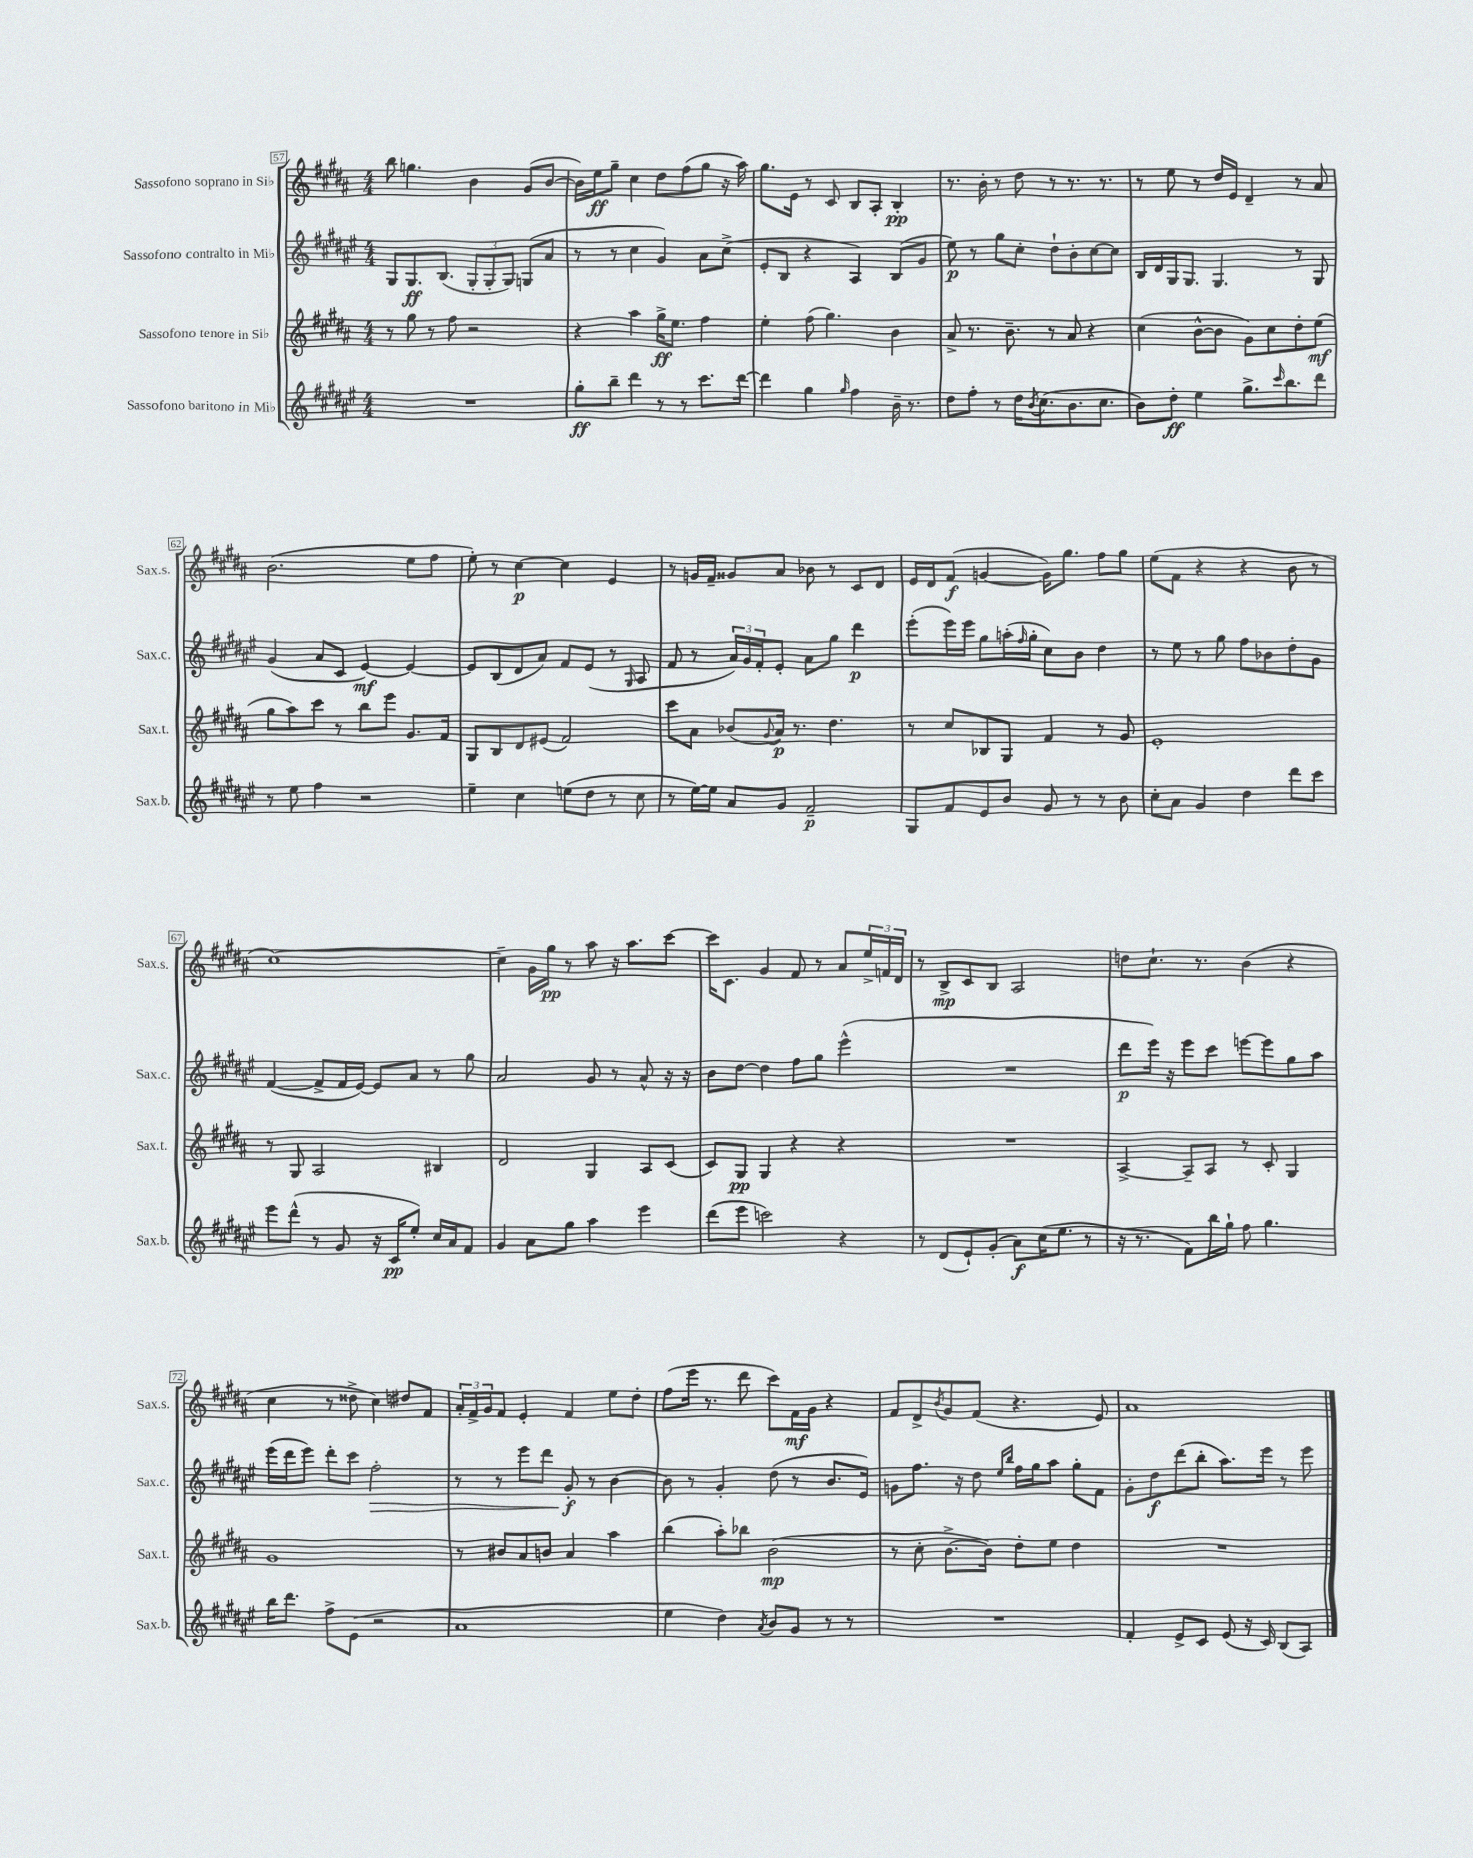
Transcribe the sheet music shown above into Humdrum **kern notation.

**kern	**kern	**kern	**kern
*staff4	*staff3	*staff2	*staff1
*clefG2	*clefG2	*clefG2	*clefG2
*k[f#c#g#d#a#e#]	*k[f#c#g#d#a#]	*k[f#c#g#d#a#e#]	*k[f#c#g#d#a#]
*M4/4	*M4/4	*M4/4	*M4/4
1r	8r	8G#	8bb
.	8gg#	8.G#	4.gg
.	8r	.	.
.	.	(8.B	.
.	8ff#	.	.
.	2r	12G#'	4b
.	.	12G#'	.
.	.	12G#)	.
.	.	(8G	(8g#
.	.	8a#	[8b
=	=	=	=
8gg#'	4r	8r	16b])
.	.	.	16ee
8bb~	.	8r	8gg#~
4ddd#	4aa#	4cc#	4cc#
8r	16gg#^	4g#)	8dd#
.	8.ee	.	.
8r	.	.	(8ff#
8.ccc#	4ff#	8a#	8gg#
.	.	(8cc#^	16r
[16ddd#	.	.	16aa#)
=	=	=	=
4ddd#]	4ee'	8e#'	8.gg#
.	.	8B	.
.	.	.	16e
4gg#	(8ff#	4r	8r
.	4.gg#)	.	8c#
16qqgg#	.	.	.
4ff#	.	4A#)	8B
.	.	.	8A#'
16b~	4b	(8B	4B'
8.r	.	.	.
.	.	8g#	.
=	=	=	=
8dd#	8a#^	8ee#)	8.r
8ff#'	8.r	8r	.
.	.	.	16b'
8r	.	8gg#	8r
.	8.b~	.	.
16dd#	.	8cc#'	8dd#
8qb	.	.	.
(8.cc#	.	.	.
.	8r	8dd#`	8r
8.b	8a#	8b'	8.r
.	4r	[8cc#	.
8.cc#	.	.	8.r
.	.	8cc#]	.
=	=	=	=
8b)	(4cc#	16B	8r
.	.	16d#	.
8dd#'	.	16G#	8ee
.	.	8.G#	.
4ee#	[8b^^	.	8r
.	8b]	4.G#	16dd#
.	.	.	16e
8.gg#^	8g#)	.	4d#~
.	8cc#	.	.
16qqccc#	.	.	.
8.bb	.	.	.
.	8dd#'	8r	8r
8ddd#	(8ee	8G#	8a#
=	=	=	=
8r	8gg#	(4g#	(2.b
8ee#	8aa#)	.	.
4ff#	8ccc#	8a#	.
.	8r	8c#	.
2r	8bb	[4e#)	.
.	8eee	.	.
.	8.g#	4e#_	8ee
.	.	.	8ff#
.	16f#	.	.
=	=	=	=
4ee#~	8G#	8e#]	8ee')
.	8B	(8B	8r
4cc#	8d#	8d#	[4cc#
.	(8e#	8a#)	.
(8ee	2f#)	8f#	4cc#]
8dd#	.	(8e#	.
8r	.	8r	4e
.	.	16qqG#	.
8cc#	.	8A#	.
=	=	=	=
8r	8ccc#	8f#	8r
[16ee#)	8a#	8r	16g
16ee#]	.	.	16f#~
8a#	(8b-	24a#)	8g##
.	.	24g#	.
.	.	24f#'	.
.	8qqg#	.	.
8g#	16a#)	8e#'	8a#
.	8.r	.	.
2f#~	.	8a#	8b-
.	4.dd#	8gg#	8r
.	.	4ddd#	8c#
.	.	.	8d#
=	=	=	=
8G#	8r	(8eee#'	16e
.	.	.	16d#
8f#	8cc#	16eee#)	(8f#
.	.	16eee#	.
8e#	8B-	8gg#	[4g
8b	8G#	(16aa'	.
.	.	16qqff#	.
.	.	16gg#'	.
8g#	4f#	8cc#)	16g])
.	.	.	8.gg#
8r	.	8b	.
8r	8r	4dd#	8ff#
8b	8g#	.	8gg#
=	=	=	=
8cc#'	1e'	8r	(8ee
8a#	.	8ee#	8f#
4g#	.	8r	4r
.	.	8gg#	.
4dd#	.	8ff#	4r
.	.	8b-	.
8ddd#	.	8dd#'	8b
8ccc#	.	8g#	8r
=	=	=	=
8eee#	8r	([4f#	[1cc#)
(8ddd#^^	8G#	.	.
8r	2A#	8f#^]	.
8g#	.	16f#	.
.	.	[16e#)	.
16r	.	8e#]	.
16c#	.	.	.
8ee#')	.	8a#	.
16cc#	4B#	8r	.
16a#	.	.	.
8f#	.	8gg#	.
=	=	=	=
4g#	2d#	2a#	4cc#~]
8a#	.	.	16g#
.	.	.	16gg#
8gg#	.	.	8r
4aa#	4G#	8g#	8aa#
.	.	8r	16r
.	.	.	8.aa#
4eee#	8A#	8a#^^	.
.	(8c#	16r	[8ccc#
.	.	16r	.
=	=	=	=
(8ddd#	8c#)	8b	16ccc#]
.	.	.	8.c#
8eee#	8G#	[8dd#	.
2ccc)	4G#	4dd#]	4g#
.	4r	8ff#	8f#
.	.	8gg#	8r
4r	4r	(4eee#^^	8a#
.	.	.	24ee^
.	.	.	24f
.	.	.	24d#
=	=	=	=
8r	1r	1r	8r
(8d#	.	.	8B^
8e#`)	.	.	8c#
(8g#'	.	.	8B
8a#)	.	.	2A#
(16cc#	.	.	.
8.ee#	.	.	.
8r	.	.	.
=	=	=	=
16r	[4A#^	8ddd#	8dd
8.r	.	.	.
.	.	16eee#)	8.cc#`
.	.	16r	.
8f#)	8A#~]	8eee#	.
.	.	.	8.r
16bb	8A#	8ccc#	.
16gg#`	.	.	.
8ff#	8r	[8eee	(4b
4.gg#	8c#'	8eee]	.
.	4G#	8gg#	4r
.	.	8aa#	.
=	=	=	=
16bb	1g#	(16eee#	4cc#
8.ddd#	.	16ddd#	.
.	.	8eee#)	.
8ff#^	.	8ddd#'	8r
(8e#	.	8ccc#	8dd##^
2r	.	2ff#'	4cc#)
.	.	.	8dd#
.	.	.	8f#
=	=	=	=
1a#	8r	8r	24a#'
.	.	.	24f#^
.	.	.	24g#
.	8b#	8r	8f#
.	8a#	8eee#	4e'
.	8b	8ddd#	.
.	4a#	8g#'	4f#
.	.	8r	.
.	4aa#	[4b	8ee
.	.	.	8dd#'
=	=	=	=
4ee#	(4bb	8b]	(8ff#
.	.	8r	16eee
.	.	.	8.r
4dd#)	8aa#')	4g#'	.
.	8bb-	.	8ddd#
8qa#	.	.	.
8b	(2b	(8dd#	8ccc#)
8g#	.	8r	16f#
.	.	.	16g#
8r	.	8.b	4r
8r	.	.	.
.	.	16e#)	.
=	=	=	=
1r	8r	8g	8f#
.	8cc#'	8.ff#	8d#^
.	.	.	8qb
.	[8.b^	.	8g#
.	.	16r	.
.	.	8dd#	(8f#
.	16b])	.	.
.	.	16qqee#	.
.	.	16qqbb	.
.	8dd#'	16ff#	4.r
.	.	16gg#	.
.	8ee	8aa#	.
.	4dd#	8gg#'	.
.	.	8f#	8e)
=	=	=	=
4f#'	1r	8g#'	1a#
.	.	8dd#	.
8e#^	.	(8ddd#	.
8c#	.	8bb'	.
(8e#	.	8.aa#)	.
16r	.	.	.
16c#)	.	16eee#	.
(8B	.	8r	.
8A#)	.	8eee#	.
==	==	==	==
*-	*-	*-	*-
